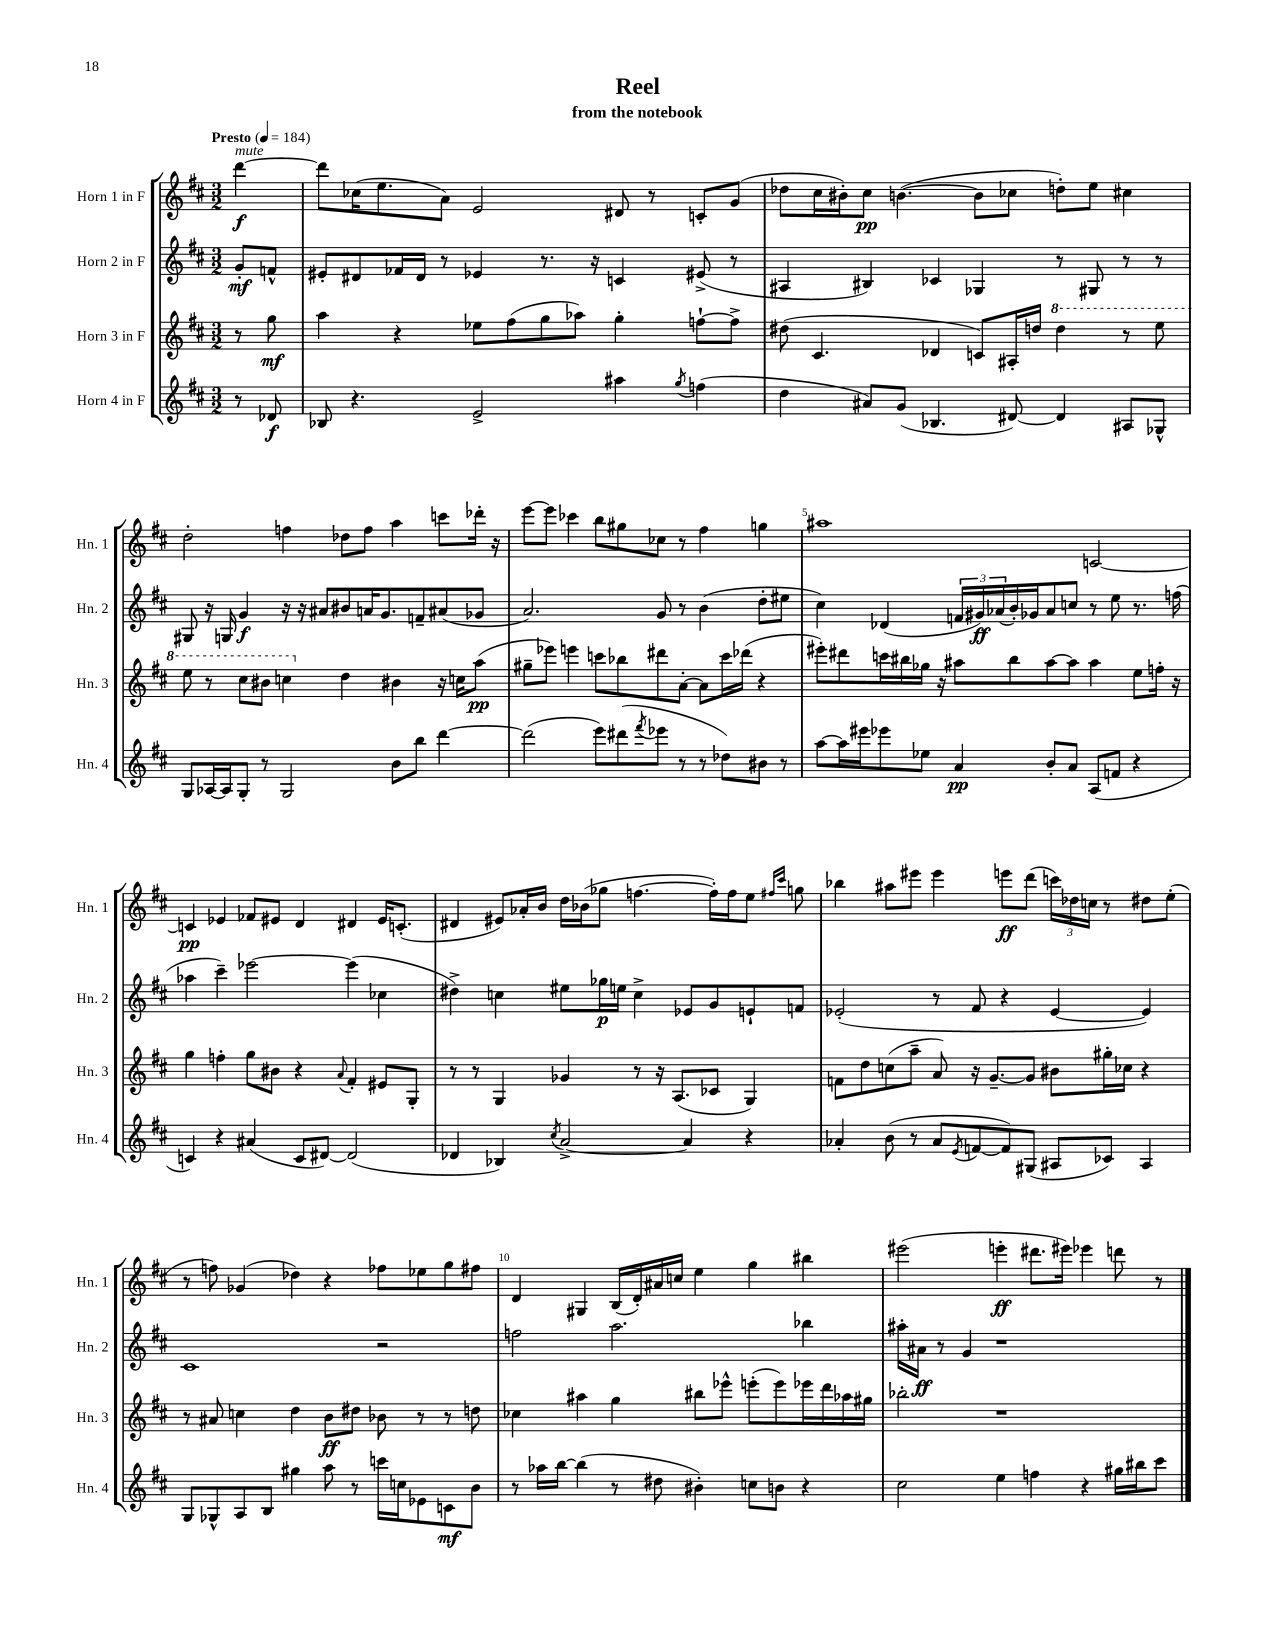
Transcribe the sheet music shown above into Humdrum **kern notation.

**kern	**kern	**kern	**kern
*staff4	*staff3	*staff2	*staff1
*clefG2	*clefG2	*clefG2	*clefG2
*k[f#c#]	*k[f#c#]	*k[f#c#]	*k[f#c#]
*M3/2	*M3/2	*M3/2	*M3/2
*MM184	*MM184	*MM184	*MM184
8r	8r	8g'	[4ddd
8d-	8gg	8f^^	.
=	=	=	=
8B-	4aa	8e#'	8ddd]
4.r	.	8d#	(16cc-
.	.	.	8.ee
.	4r	16f-	.
.	.	16d#	.
.	.	8r	8a)
2e^	8ee-	4e-	2e
.	(8ff#	.	.
.	8gg	8.r	.
.	8aa-)	.	.
.	.	16r	.
4aa#	4gg'	4c	8d#
.	.	.	8r
8qgg	.	.	.
(4ff	[8ff`	(8e#^	8c'
.	8ff^]	8r	(8g
=	=	=	=
4dd	(8dd#	4A#	8dd-
.	4.c#	.	16cc#
.	.	.	16b#')
8a#)	.	4B#)	8cc#
(8g	.	.	([4.b
4.B-	4d-	4c-	.
.	8c)	4G-	8b]
[8d#)	16A#'	.	8cc-
.	16dd	.	.
4d#]	4ddd	8r	8dd')
.	.	8G#	8ee
8A#	8r	8r	4cc#
8G-^^	8eee	8r	.
=	=	=	=
8G	8eee	8G#	2dd'
[16A-	8r	16r	.
16A-]	.	16G	.
8G'	8ccc#	4g	.
8r	8bb#	.	.
2G	4ccc	16r	4ff
.	.	16r	.
.	.	8a#	.
.	4dd	8b#	8dd-
.	.	16a	8ff
.	.	8.g	.
8b	4b#	.	4aa
8bb	.	8f~	.
[4ddd	16r	(8a#	8ccc
.	16cc	.	.
.	(8aa	8g-	16ddd-'
.	.	.	16r
=	=	=	=
(2ddd]	8gg#~	2.a)	[8eee
.	8eee-)	.	8eee]
.	4eee	.	4ccc-
8eee)	8ccc	.	8bb
(8ddd#	8bb-	.	8gg#
8qfff#	.	.	.
8eee-	8ddd#	8g	8cc-
8r	[8a'	8r	8r
8r	8a]	(4b	4ff#
8dd-)	16ccc	.	.
.	(16ddd-	.	.
8b#	4r	8dd'	4gg
8r	.	8ee#	.
=	=	=	=
[8aa	8eee#')	4cc#)	1aa#
16aa]	8ddd#	.	.
16eee#	.	.	.
8eee-	16ccc	(4d-	.
.	16bb#	.	.
8ee-	16gg-	.	.
.	16r	.	.
4a	8aa#	24f	.
.	.	24g#)	.
.	.	(24a-	.
.	8bb#	16b')	.
.	.	16g-	.
8b'	[8aa#	8a-	.
8a	8aa#]	8cc	.
(8A	4aa#	8r	[2c
8f	.	8ee	.
4r	8ee	8.r	.
.	16ff'	.	.
.	16r	(16ff	.
=	=	=	=
4c)	4gg	4aa-	4c]
4r	4ff'	4ccc#~)	4e-
(4a#	8gg	[2eee-	8f-
.	8b#	.	8e#
8c	4r	.	4d
[8d#)	.	.	.
.	8qqa	.	.
(2d#]	4f#'	(4eee-]	4d#
.	8e#	4cc-	16e#
.	.	.	(8.c'
.	8G'	.	.
=	=	=	=
4d-	8r	4dd#^)	4d#
.	8r	.	.
4B-)	4G	4cc	8e#)
.	.	.	16a-'
.	.	.	16b
8qcc#	.	.	.
[2a^	4g-	8ee#	16dd
.	.	.	(16b-
.	.	16gg-	8gg-
.	.	16ee	.
.	8r	4cc^	[4.ff
.	16r	.	.
.	(8.A	.	.
4a]	.	8e-	.
.	8c-	8g	16ff'])
.	.	.	16ff
4r	4G)	8e`	8ee
.	.	.	16qqff#
.	.	.	16qqccc#
.	.	8f	8gg
=	=	=	=
4a-'	8f	(2e-'	4bb-
.	8dd	.	.
(8b	(8cc	.	8aa#
8r	8aa~	.	8eee#
8a-	8a)	8r	4eee#
8qe	.	.	.
[8f	16r	8f#	.
.	[8.g~	.	.
8f])	.	4r	8eee
(8G#	8g]	.	(8ddd
8A#	8b#	[4e-	24ccc)
.	.	.	24dd-
.	.	.	24cc
8c-)	16gg#'	.	8r
.	16cc-	.	.
4A#	4r	4e-])	8dd#
.	.	.	(8ee'
=	=	=	=
8G	8r	1c#	8r
8G-^^	8a#	.	8ff)
8A	4cc	.	(4g-
8B	.	.	.
4gg#	4dd	.	4dd-)
8aa	8b	.	4r
8r	8dd#	.	.
16ccc	8b-	2r	8ff-
16cc	.	.	.
8e-	8r	.	8ee-
8c	8r	.	8gg
8b	8dd	.	8ff#
=	=	=	=
8r	4cc-	2ff	4d
16aa-	.	.	.
[16bb	.	.	.
(4bb]	4aa#	.	4G#
8r	4gg	2.aa	(16B
.	.	.	16d')
8dd#	.	.	16a#
.	.	.	16cc
4b#')	8bb#	.	4ee
.	8eee-^^	.	.
8cc	(8eee'	.	4gg
8b	8eee)	.	.
4r	16eee-	4bb-	4bb#
.	16ddd	.	.
.	16aa-	.	.
.	16gg#	.	.
=	=	=	=
2cc#	2bb-'	16aa#'	(2eee#
.	.	16a#	.
.	.	8r	.
.	.	4g	.
4ee	1r	1r	4eee'
4ff	.	.	8.ddd#
.	.	.	16eee#)
4r	.	.	4eee-
16gg#	.	.	8ddd
16bb#	.	.	.
8ccc#	.	.	8r
==	==	==	==
*-	*-	*-	*-
